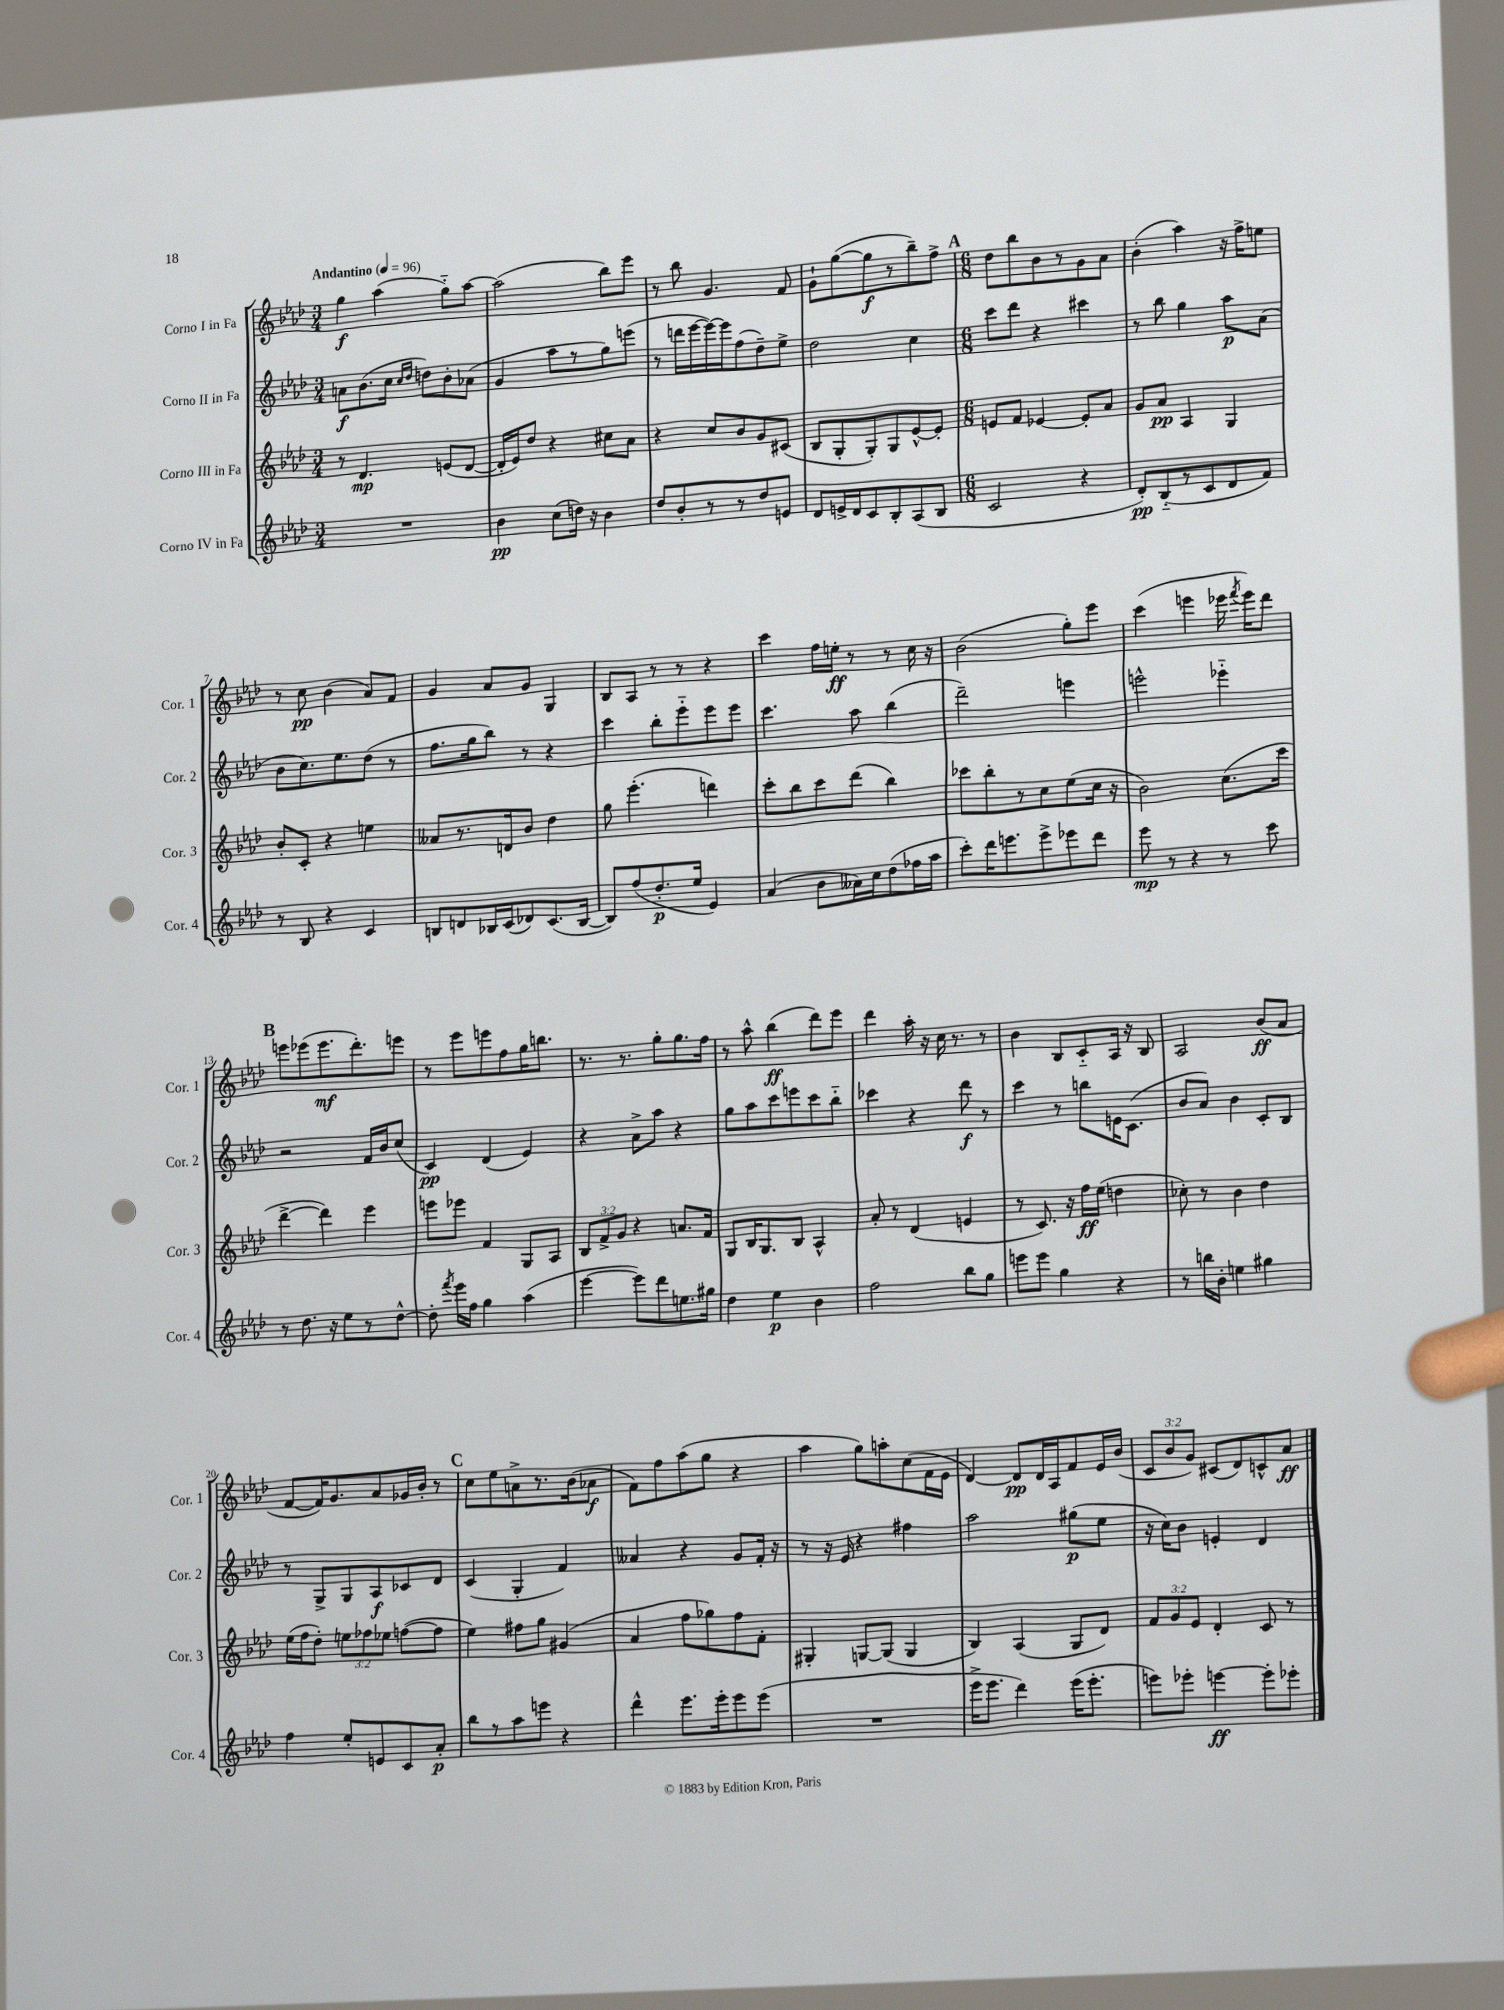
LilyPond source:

<<
\new StaffGroup <<
\new Staff = "s0" \with { instrumentName = "Corno I in Fa" shortInstrumentName = "Cor. 1" } {
    \clef treble \key aes \major \numericTimeSignature \time 3/4 \override Staff.TupletNumber.text = #tuplet-number::calc-fraction-text \tempo "Andantino" 4 = 96
    \autoBeamOff g''4\f aes''4( g''8[-_) aes''8]~ |
    aes''2( bes''8[) ees'''8] |
    r8 bes''8 g'4. f'8 |
    g'8[-! g''8~( g''8\f r8 bes''8--) f''8]-> |
    \mark \markup { \bold "A" } \numericTimeSignature \time 6/8 des''8[ bes''8 bes'8 r8 g'8 aes'8] |
    bes'4-.( aes''4) r16 f''16[-> e''8] |
    r8 c''8\pp bes'4( aes'8[) f'8] |
    g'4 aes'8[ g'8] g4 |
    bes8[ aes8] r8 r8 r4 |
    c'''4 f''16[ e''16]-.\ff r8 r8 c''16 r16 |
    bes'2( g''8[-.) ees'''8] |
    c'''4( e'''4 ees'''16 \acciaccatura { f'''8 } ees'''16[) des'''8] |
    \mark \markup { \bold "B" } e'''8[ ees'''8( ees'''8.\mf des'''8.-.) e'''8] |
    r8 ees'''8[ e'''8 f''8 g''16 b''8.] |
    r8. r8. g''8[-. g''8. f''16] |
    r8 aes''8-^ bes''4\ff( des'''8[) ees'''8] |
    des'''4 aes''16-. r16 c''16 r8. r8 |
    bes'4 bes8[ c'8-_ aes16] r16 bes8 |
    aes2 bes'8[\ff( aes'8] |
    f'8[~ f'16) g'8. aes'8 ges'16 bes'16]-. r8 |
    \mark \markup { \bold "C" } c''8[ ees''8 a'8-> r8. bes'16( aes'8]\f |
    f'8[) f''8 aes''8( g''8] r4 |
    aes''4 g''8[) a''8-. c''8( f'16 ees'16] |
    des'4~) des'8[\pp des'16 aes16 f'8 ees'16 bes'16]( |
    \tuplet 3/2 { c'8[ bes'8 g'8]) } cis'8[( des'8) c'8-^ aes'8]\ff \bar "|." |
}
\new Staff = "s1" \with { instrumentName = "Corno II in Fa" shortInstrumentName = "Cor. 2" } {
    \clef treble \key aes \major \numericTimeSignature \time 3/4
    \autoBeamOff a'8[\f bes'8.( c''16] \grace { c''16[ des''16] } d''8[) bes'8-. aes'8]( |
    g'4 aes''8[ r8 g''8) e'''8]( |
    r8 d'''16[ ees'''16~ ees'''16~) ees'''16 f''8( des''8--) ees''8]-> |
    des''2 c''4 |
    \mark \markup { \bold "A" } \numericTimeSignature \time 6/8 c'''8[ des'''8] r4 cis'''4 |
    r8 bes''8 g''4 aes''8[\p aes'8]( |
    bes'8[ c''8.) ees''8. des''8]( r8 |
    f''8.[ g''16 bes''8]) r8 r4 |
    c'''4 bes''8[-. ees'''8-_ ees'''8 ees'''8] |
    c'''4. aes''8 bes''4( |
    des'''2--) e'''4 |
    e'''2-^ ees'''4-_ |
    \mark \markup { \bold "B" } r2 f'16[ bes'16 c''8]( |
    c'4\pp) des'4( ees'4) |
    r4 aes'8[-> aes''8] r4 |
    g''8[ aes''8 c'''8 e'''8 c'''8 bes''8]-_ |
    ces'''4 r4 des'''8\f r8 |
    c'''4 r8 b''8[ e'16 c'8.]( |
    bes'8[ aes'8]) bes'4 c'8[-. bes8] |
    r8 g8[-> g8 aes8\f ces'8 des'8] |
    \mark \markup { \bold "C" } c'4( g4-. f'4) |
    aeses'4 r4 g'8[ f'16]-. r16 |
    r8 r16 ees'16 r4 fis''4 |
    aes''2 gis''8[\p( ees''8] |
    r16 c''16[) bes'8] e'4-. des'4 \bar "|." |
}
\new Staff = "s2" \with { instrumentName = "Corno III in Fa" shortInstrumentName = "Cor. 3" } {
    \clef treble \key aes \major \numericTimeSignature \time 3/4 \override Staff.TupletNumber.text = #tuplet-number::calc-fraction-text
    \autoBeamOff r8 des'4.\mp e'8[( des'8]~ |
    des'16[-. ees'16) des''8] r4 cis''8[ aes'8] |
    r4 c''8[ bes'8 g'8 cis'8]( |
    bes8[ g8-. g8-.) g8 ees'8~-^ ees'8]-. |
    \mark \markup { \bold "A" } \numericTimeSignature \time 6/8 e'8[ f'8] ees'4~ ees'8[-. aes'8] |
    g'8[ aes'8]\pp aes4 g4 |
    bes'8[-. c'8]-. r4 e''4 |
    aeses'8[ r8. d'16 bes'8] des''4 |
    g''8 ees'''4.-.( d'''4) |
    c'''8[-. bes''8 c'''8 des'''8]( bes''4) |
    ces'''8[ bes''8-. r8 c''8 ees''8( c''16] r16 |
    bes'2) c''8.[( c'''16] |
    \mark \markup { \bold "B" } des'''4~-> des'''4) ees'''4 |
    e'''8[ ees'''8] f'4 g8[ aes8] |
    \tuplet 3/2 { bes8[ f'8-> g'8] } r4 a'8.[ f'16] |
    g8[ bes16 g8. bes8] aes4-^ |
    aes'8-. r8 des'4( e'4 |
    r8 c'8.) r16 f''16[\ff ees''16]( d''4 |
    ces''8-.) r8 bes'4 des''4 |
    ees''16[( f''16 des''8]-.) \tuplet 3/2 { e''8[ fes''8 ees''8] } f''8[~( f''8] |
    \mark \markup { \bold "C" } ees''4) fis''8[ g''8] gis'4( |
    aes'4 f''8[ ges''8) f''8 f'8]-. |
    gis4-. g8[~ g8]( g4 |
    bes4) aes4( g8[ des'8]) |
    \tuplet 3/2 { f'8[ g'8 ees'8] } des'4-. c'8 r8 \bar "|." |
}
\new Staff = "s3" \with { instrumentName = "Corno IV in Fa" shortInstrumentName = "Cor. 4" } {
    \clef treble \key aes \major \numericTimeSignature \time 3/4
    \autoBeamOff R2. |
    bes'4\pp c''8[( d''16]) r16 bes'4 |
    des''8[ bes'8-. r8 r8 des''8 e'8] |
    des'8[ e'16-> des'16 c'8 bes8-. aes8( bes8] |
    \mark \markup { \bold "A" } \numericTimeSignature \time 6/8 c'2 r4 |
    des'8[-.\pp) bes8-_( r8 c'8 des'8 f'8]) |
    r8 bes8 r4 c'4 |
    b8[ d'8 bes16 c'16( des'8) c'8.( bes16]~ |
    bes8[) f''8( des''8.-.\p ees''16] ees'4) |
    aes'4( bes'8[ aeses'16) c''16 des''8( fes''16 aes''16] |
    c'''8[-.) des'''16 e'''8. e'''8-> ees'''8 des'''8] |
    ees'''8\mp r8 r4 r8 c'''8 |
    \mark \markup { \bold "B" } r8 des''8. r16 ees''8[ r8 des''8]~-^ |
    des''8-. \acciaccatura { f'''8 } ees'''16[ f''16] g''4 aes''4( |
    ees'''4~ ees'''8[) des'''8 e''8. gis''16] |
    des''4 ees''4\p bes'4 |
    f''2 bes''8[ g''8] |
    e'''8[ e'''8] g''4 r4 |
    r8 b''16[ bes'16]-. e''4 gis''4 |
    f''4 ees''8[-. e'8 c'8 aes'8]-.\p |
    \mark \markup { \bold "C" } bes''8[ r8 aes''8 e'''8] r4 |
    des'''4-^ ees'''8.[ ees'''16-. ees'''8 ees'''8]( |
    R2. |
    ees'''16[-> ees'''8.] des'''4) ees'''16[( ees'''8.]-. |
    e'''8[) ees'''8]-. e'''4~\ff e'''8[-. ees'''8]-. \bar "|." |
}
>>
>>
